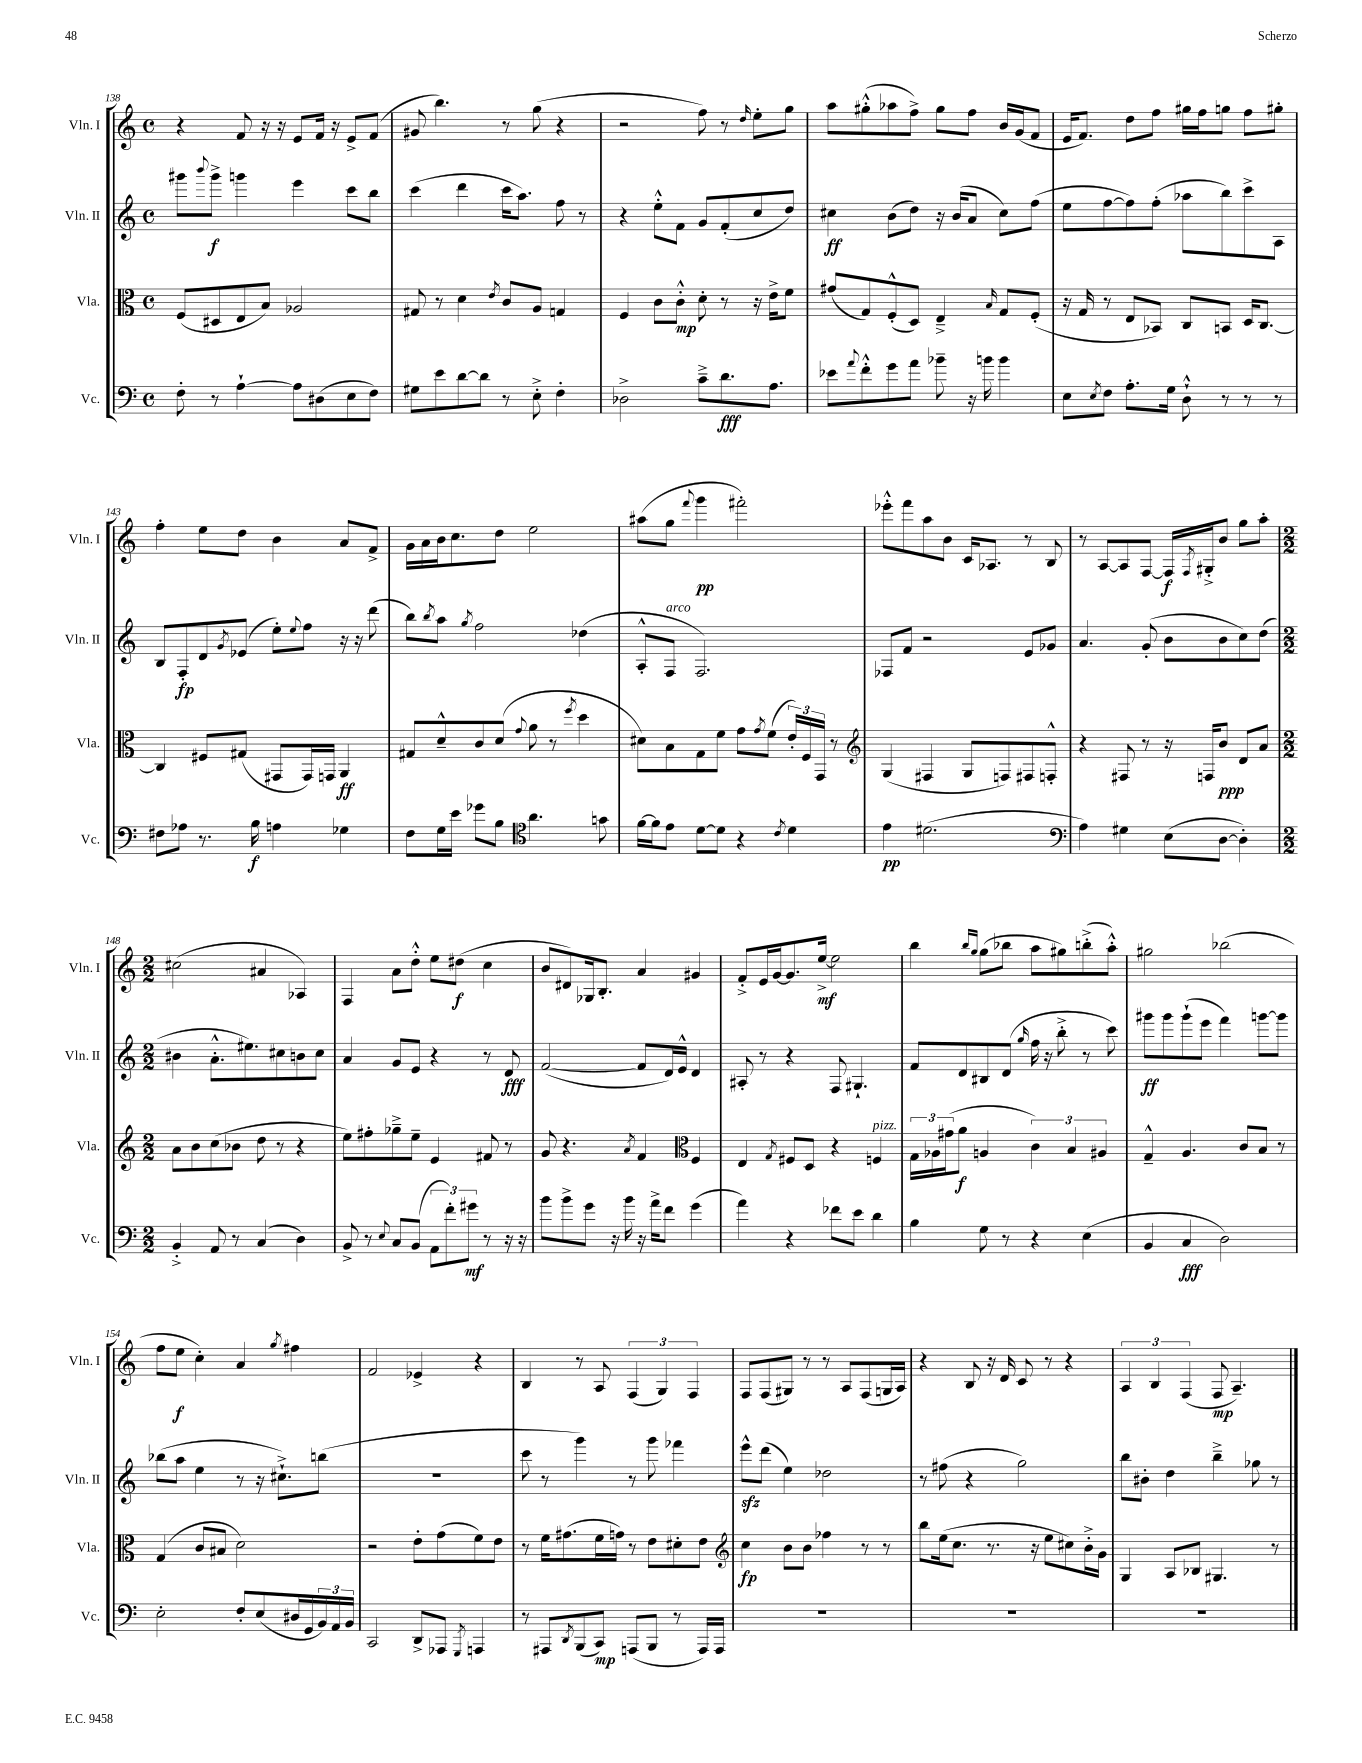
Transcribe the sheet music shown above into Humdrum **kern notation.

**kern	**dynam	**kern	**dynam	**kern	**dynam	**kern	**dynam
*part4	*part4	*part3	*part3	*part2	*part2	*part1	*part1
*staff4	*staff4	*staff3	*staff3	*staff2	*staff2	*staff1	*staff1
*I"Vc.	*	*I"Vla.	*	*I"Vln. II	*	*I"Vln. I	*
*I'Vc.	*	*I'Vla.	*	*I'Vln. II	*	*I'Vln. I	*
*clefF4	*	*clefC3	*	*clefG2	*	*clefG2	*
*k[]	*	*k[]	*	*k[]	*	*k[]	*
*M4/4	*	*M4/4	*	*M4/4	*	*M4/4	*
*met(c)	*	*met(c)	*	*met(c)	*	*met(c)	*
=138	=138	=138	=138	=138	=138	=138	=138
8F'\	.	(8F/L	.	8ggg#X\L	.	4r	.
.	.	.	.	8qqbbb/	.	.	.
8r	.	8D#X/	.	8ggg#^\J	f	.	.
[4A`\	.	8E/	.	4gggn\	.	8f/	.
.	.	8B/J)	.	.	.	16r	.
.	.	.	.	.	.	16r	.
8A\L]	.	2A-X/	.	4eee\	.	8e/L	.
(8D#X\	.	.	.	.	.	16f/Jk	.
.	.	.	.	.	.	16r	.
8E\	.	.	.	8ccc\L	.	8e^/L	.
8F\J)	.	.	.	8bb\J	.	(8f/J	.
=139	=139	=139	=139	=139	=139	=139	=139
8G#X\L	.	8G#X/	.	(4ccc\	.	8g#X/	.
8e\	.	8r	.	.	.	4.bb\)	.
[8d\	.	4d\	.	4ddd\	.	.	.
8d\J]	.	.	.	.	.	.	.
.	.	8qe/	.	.	.	.	.
8r	.	8c/L	.	16ccc\KL	.	8r	.
.	.	.	.	8.aa\J)	.	.	.
8E'^\	.	8A/J	.	.	.	(8gg\	.
4F'\	.	4Gn/	.	8ff\	.	4r	.
.	.	.	.	8r	.	.	.
=140	=140	=140	=140	=140	=140	=140	=140
2D-X^\	.	4F/	.	4r	.	2r	.
.	.	8c\L	.	8ee'^^\L	.	.	.
.	.	8c'^^\J	mp	8f\J	.	.	.
8c~^\L	.	8d'\	.	8g/L	.	8ff\)	.
8.d\	fff	8r	.	(8f'/	.	8r	.
.	.	.	.	.	.	16qqdd/	.
.	.	16r	.	8cc/	.	8ee'\L	.
8.A\J	.	16e^\KL	.	.	.	.	.
.	.	8f\J	.	8dd/J)	.	8gg\J	.
=141	=141	=141	=141	=141	=141	=141	=141
8e-X\L	.	(8g#X/L	.	4cc#X\	ff	8aa\L	.
8qqa/	.	.	.	.	.	.	.
8f'^^\	.	8G/)	.	.	.	(8gg#X'^^\	.
8g\	.	(8F'^^/	.	(8b\L	.	8aa-X\	.
8a\J	.	8D/J)	.	8dd\J)	.	8ff^\J)	.
8b-X~\	.	4E~^/	.	16r	.	8gg#\L	.
.	.	.	.	(16b/KL	.	.	.
16r	.	.	.	8a/J	.	8ff\J	.
16bn\	.	.	.	.	.	.	.
.	.	16qqB/	.	.	.	.	.
4b\	.	8G/L	.	8cc#\L)	.	16b/LL	.
.	.	.	.	.	.	(16g/J	.
.	.	(8F'/J	.	(8ff\J	.	8f/J	.
=142	=142	=142	=142	=142	=142	=142	=142
8E\L	.	16r	.	8ee\L	.	16e/KL	.
.	.	16G/	.	.	.	8.f/J)	.
8qE/	.	.	.	.	.	.	.
8F\J	.	8r	.	[8ff\	.	.	.
8.A'\L	.	8E/L	.	8ff\])	.	8dd\L	.
.	.	8BB-X/J)	.	(8ff'\J	.	8ff\J	.
16G\Jk	.	.	.	.	.	.	.
8D`^^\	.	8C/L	.	8aa-X\L	.	16gg#X\LL	.
.	.	.	.	.	.	16ff\J	.
8r	.	8BBn/J	.	8bb\)	.	8ggn\J	.
8r	.	16D/KL	.	8ccc^\	.	8ff\L	.
.	.	[8.C/J	.	.	.	.	.
8r	.	.	.	8A\J	.	8gg#X'\J	.
!!LO:LB:g=z
=143	=143	=143	=143	=143	=143	=143	=143
8F#X\L	.	4C/]	.	8B/L	.	4ff'\	.
8A-X\J	.	.	.	8F'/	fp	.	.
8.r	.	8F#X/L	.	8d/	.	8ee\L	.
.	.	.	.	8qg/	.	.	.
.	.	(8G#X/J	.	(8e-X/J	.	8dd\J	.
16B\	f	.	.	.	.	.	.
4An\	.	8GG#X/L	.	8ee'\L)	.	4b\	.
.	.	.	.	8qqee/	.	.	.
.	.	16GG#/L)	.	8ff\J	.	.	.
.	.	16GGn/JJ	.	.	.	.	.
4G-X\	.	4AA/	ff	16r	.	8a/L	.
.	.	.	.	16r	.	.	.
.	.	.	.	(8ddd\	.	8f^/J	.
=144	=144	=144	=144	=144	=144	=144	=144
8F\L	.	8G#X/L	.	8bb\L)	.	16g\LL	.
.	.	.	.	.	.	16a\	.
.	.	.	.	8qbb/	.	.	.
16G\L	.	8d~^^/	.	8aa\J	.	16b\J	.
16e\JJ	.	.	.	.	.	8.cc\	.
.	.	.	.	8qgg/	.	.	.
8g-X\L	.	8c/	.	2ff\	.	.	.
8B\J	.	(8d/J	.	.	.	8dd\J	.
*clefC4	*	*	*	*	*	*	*
.	.	8qqg/	.	.	.	.	.
4.a\	.	8a\	.	.	.	2ee\	.
.	.	8r	.	.	.	.	.
.	.	8qff/	.	.	.	.	.
.	.	4dd\	.	(4dd-X\	.	.	.
8gn\	.	.	.	.	.	.	.
=145	=145	=145	=145	=145	=145	=145	=145
[16f\LL	.	8d#X\L)	.	8A'^^/L	.	(8aa#X\L	.
16f\J]	.	.	.	.	.	.	.
!	!	!	!	!LO:TX:a:i:t=arco	!	!	!
8e\J	.	8B\	.	8F/J	.	8gg\J	.
.	.	.	.	.	.	8qqfff/	.
[8d\L	.	8G\	.	2.F/)	.	4ggg\	pp
8d\J]	.	8f\J	.	.	.	.	.
4r	.	8g\L	.	.	.	2fff#X'\)	.
.	.	8qg/	.	.	.	.	.
.	.	(8f\J	.	.	.	.	.
8qc/	.	.	.	.	.	.	.
4d\	.	24e'/LL)	.	.	.	.	.
.	.	24F/	.	.	.	.	.
.	.	24GG/JJ	.	.	.	.	.
.	.	8r	.	.	.	.	.
=146	=146	=146	=146	=146	=146	=146	=146
*	*	*clefG2	*	*	*	*	*
4e\	pp	(4G/	.	8F-X/L	.	8eee-X'^^\L	.
.	.	.	.	8f/J	.	8fff\	.
(2.d#X\	.	4F#X/	.	2r	.	8aa\	.
.	.	.	.	.	.	8b\J	.
.	.	8G/L	.	.	.	16c/KL	.
.	.	.	.	.	.	8.A-X/J	.
.	.	8Fn/)	.	.	.	.	.
.	.	8F#X/	.	8e/L	.	8r	.
.	.	8Fn'^^/J	.	8g-X/J	.	8B/	.
=147	=147	=147	=147	=147	=147	=147	=147
*clefF4	*	*	*	*	*	*	*
4A\)	.	4r	.	4.a/	.	8r	.
.	.	.	.	.	.	[8A/L	.
4G#X\	.	8F#X/	.	.	.	8A/]	.
.	.	8r	.	(8g'/	.	[8F/J	.
(8E\L	.	16r	.	8b\L	.	16F/LL]	f
.	.	.	.	.	.	8qF/	.
.	.	16Fn/KL	.	.	.	16G#X'^/J	.
[8D\J	.	8b/J	ppp	8b\	.	8b/J	.
4D'\])	.	8d/L	.	8cc\)	.	8gg\L	.
.	.	8a/J	.	(8dd\J	.	8aa'\J	.
!!LO:LB:g=z
=148	=148	=148	=148	=148	=148	=148	=148
*M2/2	*	*M2/2	*	*M2/2	*	*M2/2	*
4BB'^/	.	8a\L	.	4b#X\	.	(2cc#X\	.
.	.	8b\	.	.	.	.	.
8AA/	.	(8cc\	.	8.a'^^\L	.	.	.
8r	.	8b-X\J	.	.	.	.	.
.	.	.	.	8.ee#X\)	.	.	.
(4C/	.	8dd\	.	.	.	4a#X/	.
.	.	8r	.	8cc#X\	.	.	.
4D\)	.	4r	.	8bn\	.	4A-X/)	.
.	.	.	.	8cc#\J	.	.	.
=149	=149	=149	=149	=149	=149	=149	=149
8BB^/	.	8ee\L)	.	4a/	.	4F/	.
8r	.	8ff#X'\	.	.	.	.	.
8qqE/	.	.	.	.	.	.	.
8C/L	.	8gg-X~^\	.	8g/L	.	8a\L	.
(8BB/J	.	8ee~\J	.	8e/J	.	8dd'^^\J	.
12AA\L	.	4e/	.	4r	.	8ee\L	.
12f'\)	.	.	.	.	.	.	.
.	.	.	.	.	.	(8dd#X\J	f
12g#X\J	mf	.	.	.	.	.	.
8r	.	8f#X/	.	8r	.	4cc\	.
16r	.	8r	.	8d/	fff	.	.
16r	.	.	.	.	.	.	.
=150	=150	=150	=150	=150	=150	=150	=150
8b\L	.	8g/	.	([2f/	.	8b/L	.
8b^\	.	4.r	.	.	.	8d#X/)	.
8g\J	.	.	.	.	.	16G-X/k	.
.	.	.	.	.	.	8.B'/J	.
16r	.	.	.	.	.	.	.
16b\	.	.	.	.	.	.	.
.	.	8qa/	.	.	.	.	.
16r	.	4f/	.	8f/L]	.	4a/	.
16a^\KL	.	.	.	.	.	.	.
8f\J	.	.	.	16d/L)	.	.	.
.	.	.	.	16e^^/JJ	.	.	.
*	*	*clefC3	*	*	*	*	*
(4g\	.	4F/	.	4d/	.	4g#X/	.
=151	=151	=151	=151	=151	=151	=151	=151
4a\)	.	4E/	.	8A#X'/	.	8f'^/L	.
.	.	.	.	8r	.	16e/L	.
.	.	.	.	.	.	[16g/J	.
.	.	8qG/	.	.	.	.	.
4r	.	8F#X/L	.	4r	.	8.g/]	.
.	.	8D/J	.	.	.	.	.
.	.	.	.	.	.	[16ee^/Jk	mf
8f-X\L	.	4r	.	8F/	.	2ee\]	.
8e\J	.	.	.	4.G#X`/	.	.	.
!	!	!LO:TX:a:i:t=pizz.	!	!	!	!	!
4d\	.	4Fn/	.	.	.	.	.
=152	=152	=152	=152	=152	=152	=152	=152
4B\	.	24G\LL	.	8f/L	.	4bb\	.
.	.	24A-X\	.	.	.	.	.
.	.	(24g#X\J	.	.	.	.	.
.	.	8a\J	f	8d/	.	.	.
.	.	.	.	.	.	16qqbb/LL	.
.	.	.	.	.	.	16qqgg/JJ	.
8G\	.	4An/	.	8B#X/	.	(8gg\L	.
8r	.	.	.	(8d/J	.	8bb-X\J	.
.	.	.	.	16qqgg/	.	.	.
4r	.	6c\)	.	16ff\	.	8aa\L	.
.	.	.	.	16r	.	.	.
.	.	.	.	8bb'^\	.	8gg#X\)	.
.	.	6B/	.	.	.	.	.
(4E\	.	.	.	8r	.	(8bbn'^\	.
.	.	6A#X/	.	.	.	.	.
.	.	.	.	8ccc\)	.	8aa'^^\J)	.
=153	=153	=153	=153	=153	=153	=153	=153
4BB/	.	4G~^^/	.	8ggg#X\L	ff	2gg#X\	.
.	.	.	.	8ggg#\	.	.	.
4C/	fff	4.A/	.	(8ggg#`\	.	.	.
.	.	.	.	8eee\J	.	.	.
2D\)	.	.	.	4fff\)	.	(2bb-X\	.
.	.	8c/L	.	.	.	.	.
.	.	8B/J	.	[8gggn\L	.	.	.
.	.	8r	.	8ggg\J]	.	.	.
!!LO:LB:g=z
=154	=154	=154	=154	=154	=154	=154	=154
2E'\	.	(4G/	.	(8bb-X\L	.	8ff\L	.
.	.	.	.	8aa\J	.	8ee\J	f
.	.	8c/L	.	4ee\	.	4cc'\)	.
.	.	8B#X/J	.	.	.	.	.
8F'/L	.	2d\)	.	8r	.	4a/	.
(8E/	.	.	.	16r	.	.	.
.	.	.	.	8.cc#X`^\L)	.	.	.
.	.	.	.	.	.	8qgg/	.
16D#X/L	.	.	.	.	.	4ff#X\	.
16GG/	.	.	.	.	.	.	.
24BB/)	.	.	.	(8bbn\J	.	.	.
24AA/	.	.	.	.	.	.	.
24BB/JJ	.	.	.	.	.	.	.
=155	=155	=155	=155	=155	=155	=155	=155
2CC/	.	2r	.	1r	.	2f/	.
8DD^/L	.	8e'\L	.	.	.	4e-X^/	.
8AAA-X/J	.	(8g\	.	.	.	.	.
8qGGG/	.	.	.	.	.	.	.
4AAAn/	.	8f\)	.	.	.	4r	.
.	.	8e\J	.	.	.	.	.
=156	=156	=156	=156	=156	=156	=156	=156
8r	.	8r	.	8ccc\	.	4B/	.
8AAA#X/L	.	16f\KL	.	8r	.	.	.
.	.	(8.g#X\	.	.	.	.	.
8qDD/	.	.	.	.	.	.	.
(8BBB/	.	.	.	4ggg\)	.	8r	.
8CC/J)	mp	16f\L	.	.	.	8A/	.
.	.	16gn\JJ)	.	.	.	.	.
(8AAAn/L	.	8r	.	8r	.	(6F/	.
8BBB/J	.	8e\L	.	8ggg\	.	.	.
.	.	.	.	.	.	6G/)	.
8r	.	8d#X'\	.	4fff-X\	.	.	.
.	.	.	.	.	.	6F/	.
16AAA/LL)	.	8e\J	.	.	.	.	.
16AAA/JJ	.	.	.	.	.	.	.
=157	=157	=157	=157	=157	=157	=157	=157
*	*	*clefG2	*	*	*	*	*
1r	.	4cc\	fp	8eeezz^^\L	.	8F/L	.
.	.	.	.	(8ddd\J	.	(8F/	.
.	.	8b\L	.	4ee\)	.	8G#X/J)	.
.	.	8b\J	.	.	.	8r	.
.	.	4ff-X\	.	2dd-X\	.	8r	.
.	.	.	.	.	.	8A/L	.
.	.	8r	.	.	.	(8F/	.
.	.	8r	.	.	.	16Gn/L	.
.	.	.	.	.	.	16A/JJ)	.
=158	=158	=158	=158	=158	=158	=158	=158
1r	.	8bb\L	.	8r	.	4r	.
.	.	(16ee\k	.	(8ff#X\	.	.	.
.	.	8.cc\J	.	.	.	.	.
.	.	.	.	4r	.	8B/	.
.	.	8.r	.	.	.	16r	.
.	.	.	.	.	.	16d/	.
.	.	.	.	2gg\)	.	8c/	.
.	.	16r	.	.	.	.	.
.	.	8ee\L	.	.	.	8r	.
.	.	8cc#X\)	.	.	.	4r	.
.	.	16b'^\L	.	.	.	.	.
.	.	16g\JJ	.	.	.	.	.
=159	=159	=159	=159	=159	=159	=159	=159
1r	.	4G/	.	8bb\L	.	6A/	.
.	.	.	.	8b#X'\J	.	.	.
.	.	.	.	.	.	6B/	.
.	.	8A/L	.	4dd\	.	.	.
.	.	.	.	.	.	(6F/	.
.	.	8B-X/J	.	.	.	.	.
.	.	4.G#X/	.	4bb~^\	.	8F/	mp
.	.	.	.	.	.	4.A~/)	.
.	.	.	.	8gg-X\	.	.	.
.	.	8r	.	8r	.	.	.
==	==	==	==	==	==	==	==
*-	*-	*-	*-	*-	*-	*-	*-
